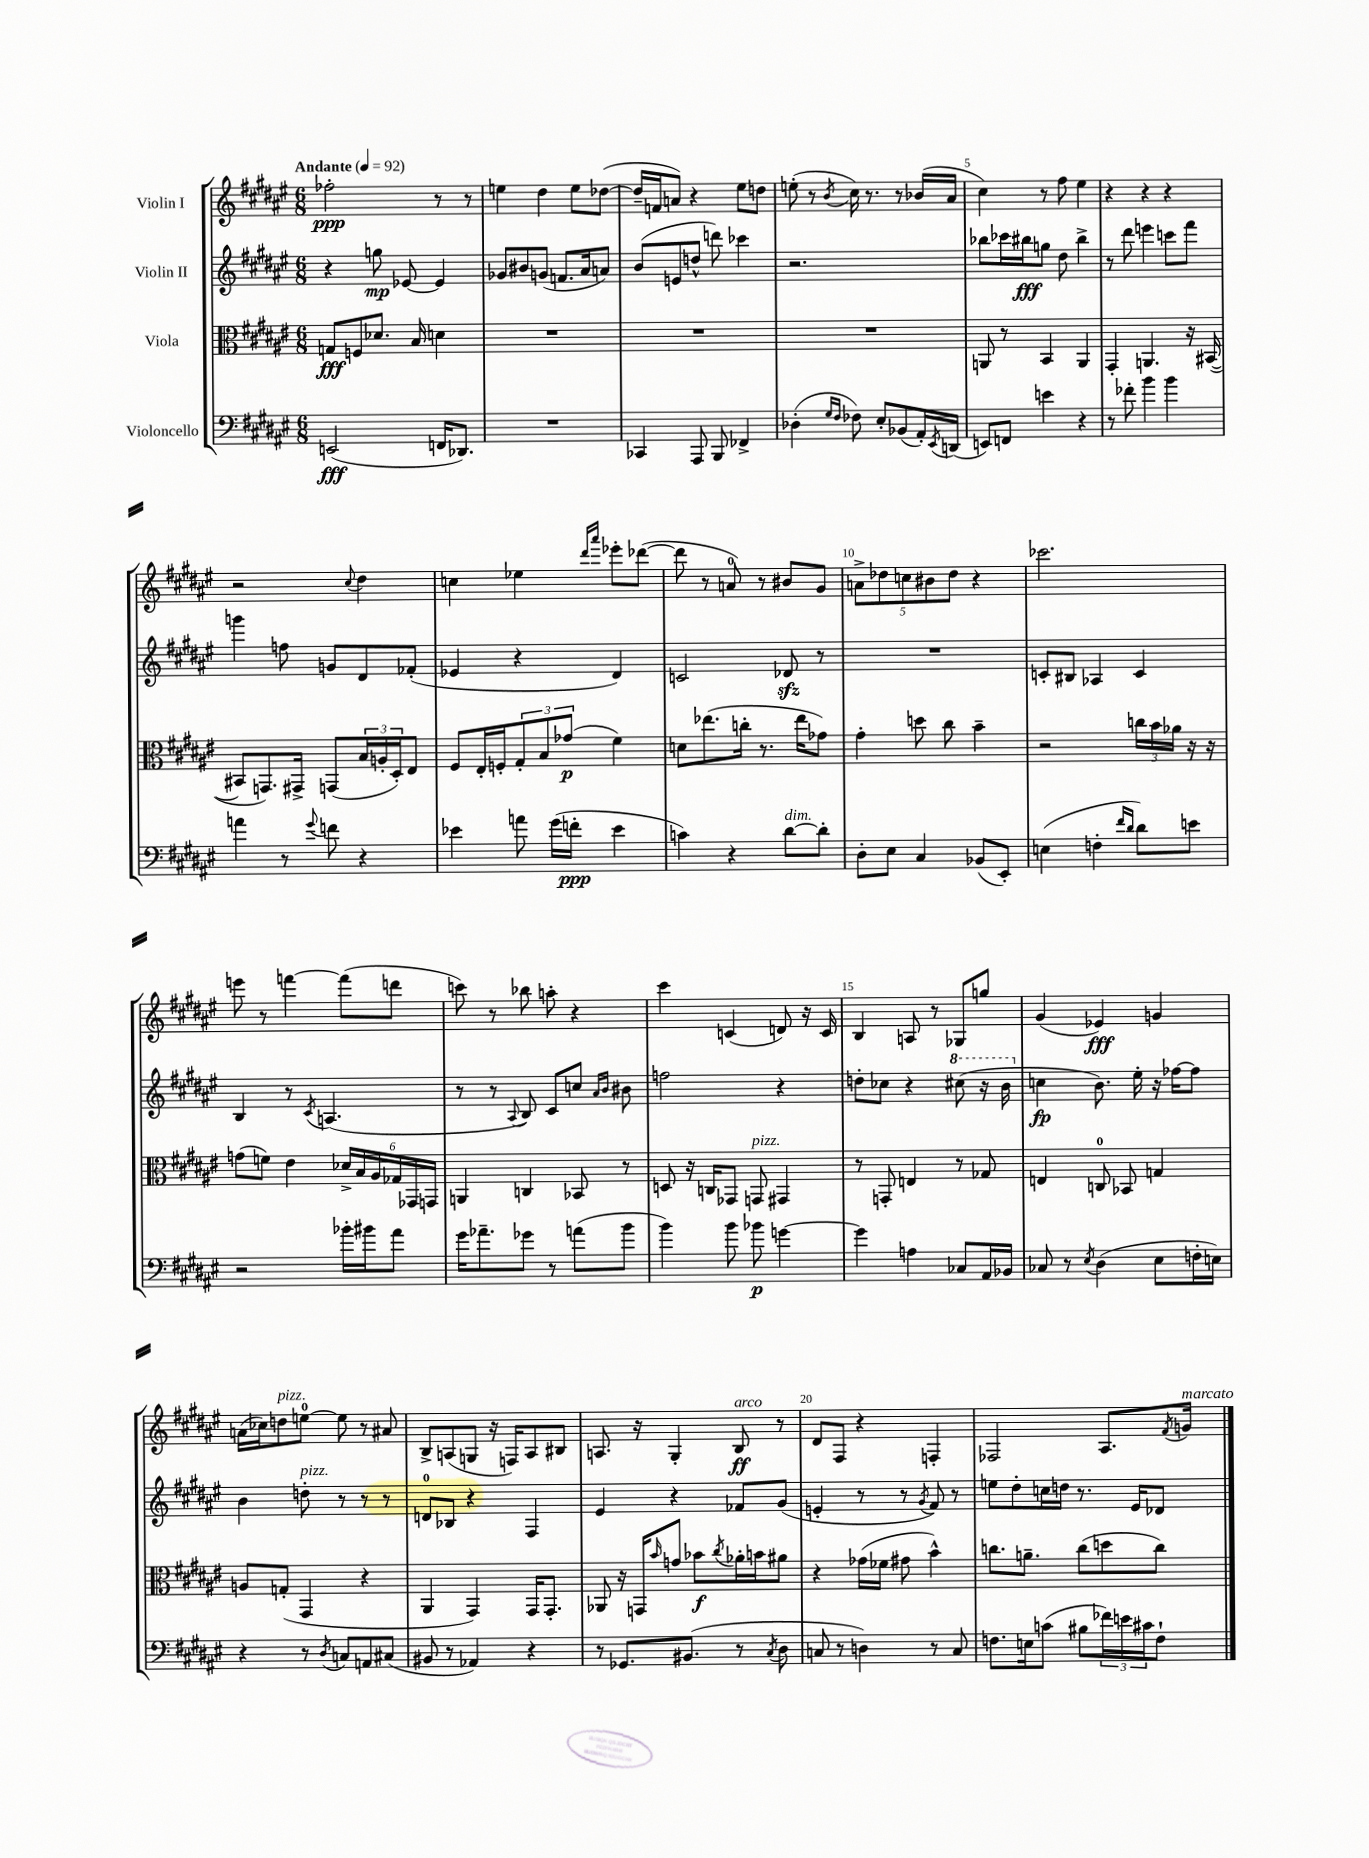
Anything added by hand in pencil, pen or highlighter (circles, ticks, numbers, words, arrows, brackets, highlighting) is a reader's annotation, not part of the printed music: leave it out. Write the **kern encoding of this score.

**kern	**kern	**kern	**kern
*staff4	*staff3	*staff2	*staff1
*clefF4	*clefC3	*clefG2	*clefG2
*k[f#c#g#d#a#e#]	*k[f#c#g#d#a#e#]	*k[f#c#g#d#a#e#]	*k[f#c#g#d#a#e#]
*M6/8	*M6/8	*M6/8	*M6/8
*MM92	*MM92	*MM92	*MM92
(2EE	8G	4r	2ff-'
.	8F	.	.
.	8.d-	8gg	.
.	.	[8e-	.
.	16B	.	.
16FF	4d	4e-]	8r
8.DD-)	.	.	.
.	.	.	8r
=	=	=	=
2.r	2.r	8g-	4ee
.	.	8b#	.
.	.	(8g	4dd#
.	.	8.f	.
.	.	.	8ee
.	.	16a#	.
.	.	8a)	([8dd-
=	=	=	=
4CC-	2.r	(8b	16dd-~]
.	.	.	16f
.	.	8e	8a)
8AAA#	.	8dd^^	4r
8BBB	.	8ddd)	.
4FF-^	.	4ccc-	8ee#
.	.	.	8dd
=	=	=	=
(4D-'	2.r	2.r	(8ee'
.	.	.	8r
16qqG#	.	.	.
16qqF#	.	.	8qb
8F-)	.	.	16cc#)
.	.	.	8.r
8E#'	.	.	.
(8BB-	.	.	8r
16AA#')	.	.	(16b-
8qEE#	.	.	.
(16DD	.	.	16a#
=	=	=	=
8EE)	8AA	8bb-	4cc#)
8FF	8r	16ccc-	.
.	.	16bb#	.
4e	4BB	8gg	8r
.	.	8dd#	8ff#
4r	4AA	4bb#^	4ee#
=	=	=	=
8r	4GG#'	8r	4r
8f-'	.	8ddd#	.
4b	4.AA	4eee	4r
4b	.	8ccc	4r
.	16r	8fff#	.
.	([16BB#	.	.
=	=	=	=
4a	8BB#]	4ggg	2r
.	8.GG)	.	.
8r	.	8ff	.
.	16GG#^	.	.
8qqg#	.	.	.
8f	(8GG	8g	.
.	.	.	8qqcc#
4r	24B	8d#	4dd#
.	24A'	.	.
.	24D#')	.	.
.	8E#	(8f-'	.
=	=	=	=
4e-	8F#	4e-	4cc
.	16E#'	.	.
.	16F'	.	.
8a	12G#'	4r	4ee-
.	12B	.	.
(16g#	.	.	.
.	(12g-	.	.
16f'	.	.	.
.	.	.	16qqddd#
.	.	.	16qqaaa#
4e-	4f#)	4d#)	8eee-'
.	.	.	([8ddd-
=	=	=	=
4c)	8d	2c	8ddd-]
.	(8.ee-	.	8r
4r	.	.	8a)
.	16cc'	.	.
.	8.r	.	8r
[8d#	.	8d-	8b#
.	16ee-	.	.
8d#']	8g-)	8r	8g#
=	=	=	=
8D#'	4g#'	2.r	10a^
.	.	.	10dd-
8E#	.	.	.
.	.	.	10cc
4C#	8dd	.	.
.	.	.	10b#
.	8cc#	.	.
.	.	.	10dd-
(8BB-	4b~	.	4r
8EE#')	.	.	.
=	=	=	=
(4E	2r	8c'	2.ccc-
.	.	8B#	.
4F'	.	4A-	.
16qqf#	.	.	.
16qqd#	.	.	.
8d#)	24cc	4c	.
.	24b	.	.
.	24a-	.	.
8e	16r	.	.
.	16r	.	.
=	=	=	=
2r	(8g	4B	8eee
.	8f)	.	8r
.	4e#	8r	[4fff
.	.	8qc#	.
.	.	(4.A	.
16b-'	24d-^	.	(8fff]
.	24B	.	.
16b#	.	.	.
.	24A#	.	.
8a#	24G-	.	8ddd
.	24GG-	.	.
.	24GG	.	.
=	=	=	=
16g#	4AA	8r	8ccc)
8.a-~	.	.	.
.	.	8r	8r
.	.	8qqA#	.
8g-	4C	8B)	8bb-
8r	.	8c#	8aa'
(8a	8BB-	8cc	4r
.	.	16qqa#	.
.	.	16qqb	.
8b	8r	8b#	.
=	=	=	=
4b)	8D	2ff	4ccc#
.	16r	.	.
.	16C	.	.
8b	8GG-	.	(4c
8b-	8GG	.	.
[4g	4GG#	4r	8d)
.	.	.	16r
.	.	.	16c
=	=	=	=
4g]	8r	8dd'	4B
.	8GG'	8cc-	.
4A	4E	4r	8A
.	.	.	8r
8C-	8r	(8ccc#	8G-
16AA#	8G-	16r	8gg
16BB-	.	16bb	.
=	=	=	=
8C-	4E	4cc	(4g#
8r	.	.	.
8qE#	.	.	.
(4D#	8C	8.b)	4e-)
.	8BB-	.	.
.	.	16ee#'	.
8E#	4G	16r	4g
.	.	[16ff-	.
16F'	.	8ff-]	.
16E)	.	.	.
=	=	=	=
4r	8A	4b	(16a
.	.	.	16cc-)
.	(8G'	.	8dd
8r	4GG#	8dd'	[8ee
8qD#	.	.	.
8C	.	8r	8ee]
8AA	4r	8r	8r
(8C#	.	8r	8a#
=	=	=	=
8BB#	4AA#	8d	8B^
8r	.	8B-	(8A
4AA-)	4GG#)	4r	8G
.	.	.	16r
.	.	.	16F)
4r	16GG#	4F#	8A
.	8.GG#'	.	.
.	.	.	8B#
=	=	=	=
8r	8AA-	4e#	8.A
8.GG-	16r	.	.
.	16GG	.	16r
.	16qqb	.	.
.	8g	4r	4G#'
(8.BB#	.	.	.
.	8b-	.	.
.	8qcc#	.	.
8r	16a-'	8f-	8B
.	16b	.	.
8qC#	.	.	.
8D#	8a#	(8g#	8r
=	=	=	=
8C	4r	4e'	8d#
8r	.	.	8F#
4D)	(16g-	8r	4r
.	16f-	.	.
.	8g#	8r	.
.	.	8qg#	.
8r	4b^^)	8f#)	4F'
8C	.	8r	.
=	=	=	=
8.F	8.cc	8ee	2F-
.	.	8dd#'	.
16E	8.a~	.	.
(8c	.	16cc	.
.	.	16dd	.
8B#	(8cc	8.r	.
24f-)	8dd	.	8.A#
24e	.	.	.
.	.	16e#	.
24c#	.	.	.
8F`	8cc)	8d-	.
.	.	.	8qf#
.	.	.	16g
==	==	==	==
*-	*-	*-	*-
